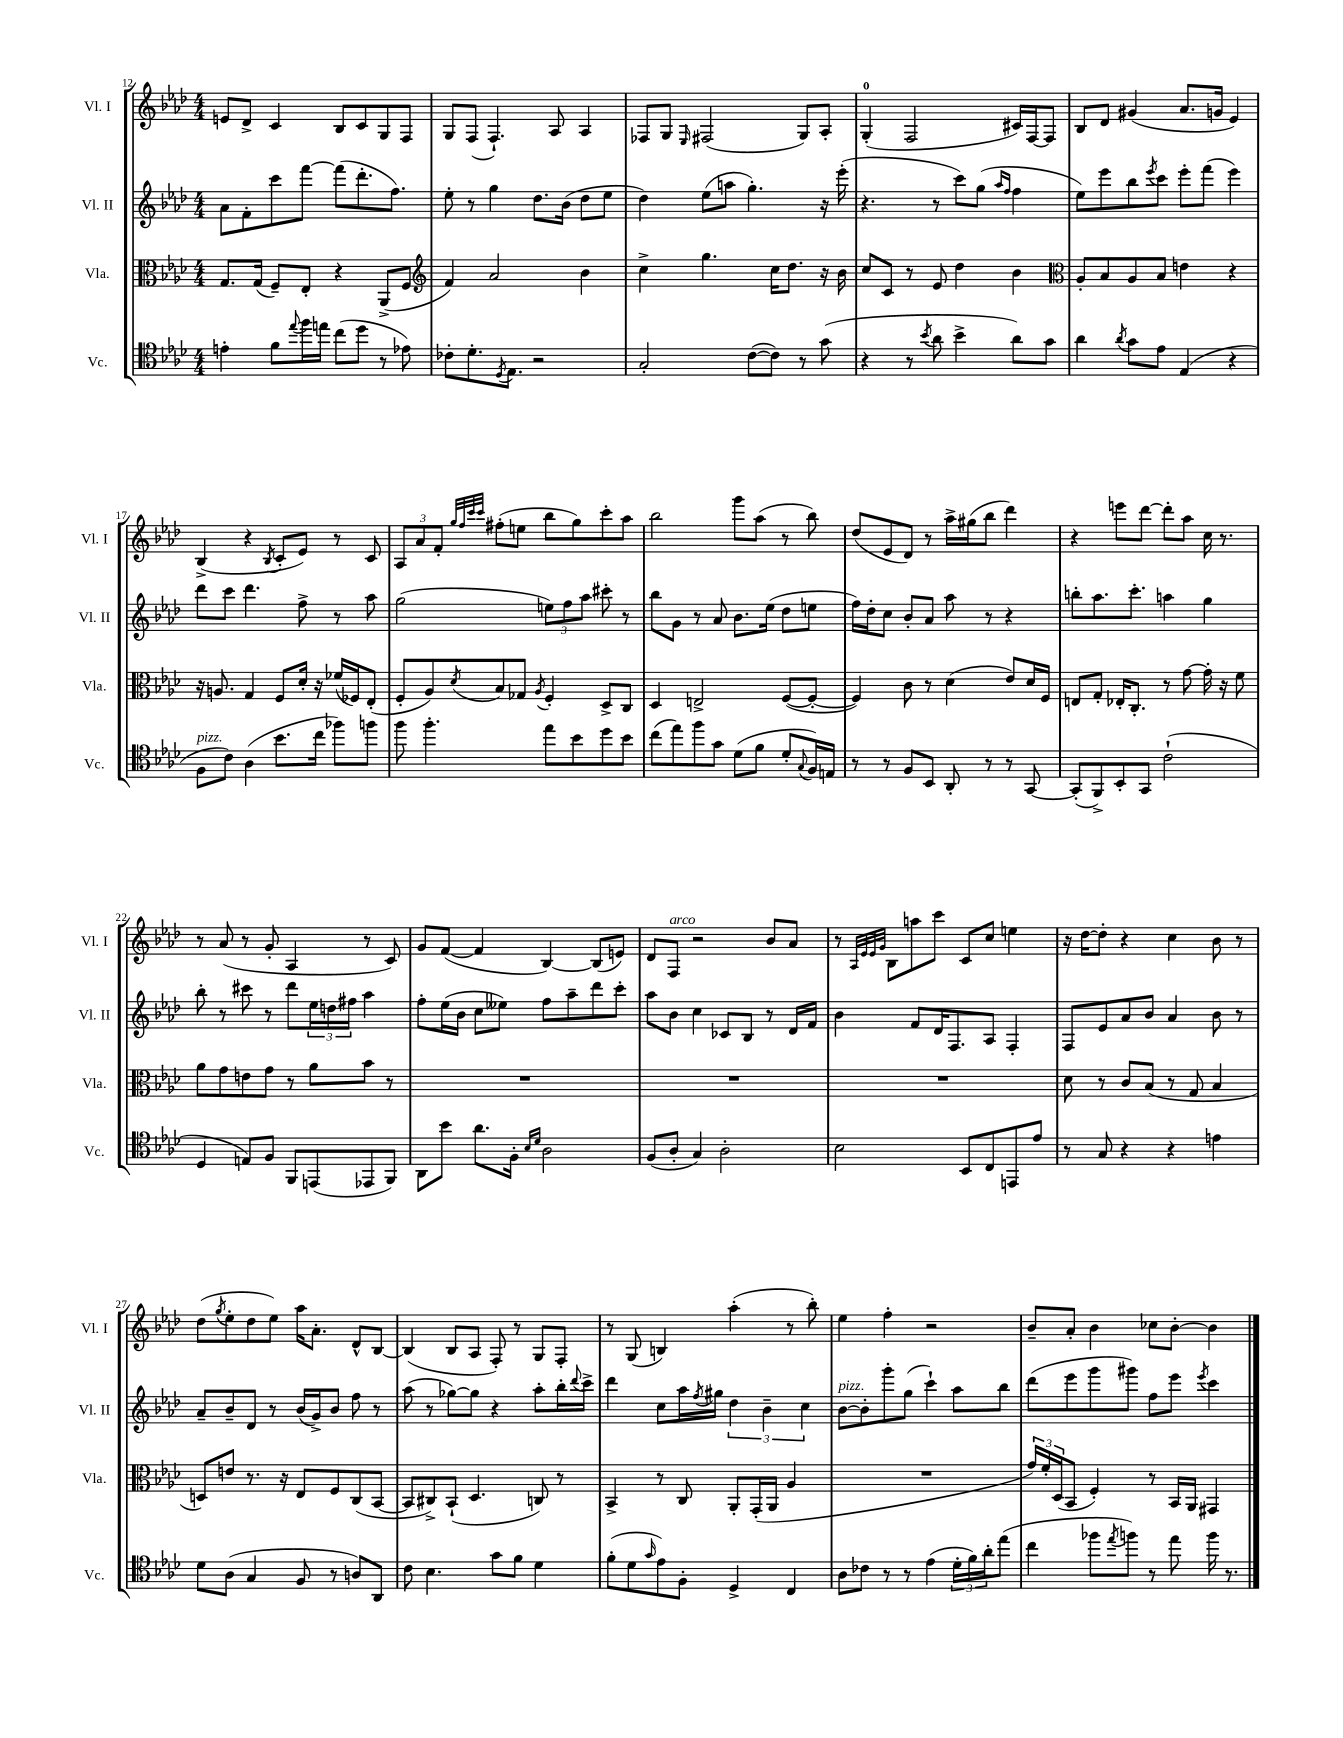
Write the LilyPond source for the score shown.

<<
\new StaffGroup <<
\new Staff = "s0" \with { instrumentName = "Vl. I" shortInstrumentName = "Vl. I" } {
    \clef treble \key aes \major \numericTimeSignature \time 4/4
    e'8 des'8-> c'4 bes8 c'8 g8 f8 |
    g8 f8( f4.-!) aes8 aes4 |
    fes8 g8 \grace { ees16 } fis2( g8) aes8-. |
    g4-0-.( f2 cis'16) f16~ f8 |
    bes8 des'8 gis'4( aes'8. g'16 ees'4) |
    bes4->( r4 \acciaccatura { bes8 } c'8-. ees'8) r8 c'8 |
    \tuplet 3/2 { aes8 aes'8 f'8-. } \grace { g''32 f''32 c'''32 c'''32 } fis''8-.( e''8 bes''8 g''8) c'''8-. aes''8 |
    bes''2 g'''8 aes''8( r8 bes''8) |
    des''8( ees'8 des'8) r8 aes''16-> gis''16( bes''8 des'''4) |
    r4 e'''8 des'''8~ des'''8-. aes''8 c''16 r8. |
    r8 aes'8( r8 g'8-. aes4 r8 c'8) |
    g'8 f'8~( f'4 bes4~) bes8( e'8) |
    des'8 f8^\markup { \italic "arco" } r2 bes'8 aes'8 |
    r8 \grace { aes32 ees'32 ees'32 g'32 } bes8 a''8 c'''8 c'8 c''8 e''4 |
    r16 des''16~ des''8-. r4 c''4 bes'8 r8 |
    des''8( \acciaccatura { g''8 } ees''8-. des''8 ees''8) aes''16 aes'8.-. des'8-^ bes8~ |
    bes4( bes8 aes8 f8-.) r8 g8 f8-. |
    r8 g8( b4) aes''4-.( r8 bes''8-.) |
    ees''4 f''4-. r2 |
    bes'8-- aes'8-. bes'4 ces''8 bes'8~-. bes'4 \bar "|." |
}
\new Staff = "s1" \with { instrumentName = "Vl. II" shortInstrumentName = "Vl. II" } {
    \clef treble \key aes \major \numericTimeSignature \time 4/4
    aes'8 f'8-. c'''8 f'''8~ f'''8( des'''8.-. f''8.) |
    ees''8-. r8 g''4 des''8. bes'16( des''8 ees''8 |
    des''4) ees''8( a''8 g''4.-.) r16 ees'''16-.( |
    r4. r8 c'''8) g''8( \grace { aes''16 f''16 } f''4 |
    ees''8) ees'''8 bes''8 \acciaccatura { ees'''8 } c'''8 ees'''8-. f'''8( ees'''4) |
    des'''8 c'''8 des'''4. f''8-> r8 aes''8 |
    g''2( \tuplet 3/2 { e''8) f''8 aes''8 } cis'''8-. r8 |
    bes''8 g'8 r8 aes'8 bes'8. ees''16( des''8 e''8 |
    f''16) des''16-. c''8 bes'8-. aes'8 aes''8 r8 r4 |
    b''8-. aes''8. c'''8.-. a''4 g''4 |
    bes''8-. r8 cis'''8 r8 des'''8 \tuplet 3/2 { ees''16 d''16 fis''16 } aes''4 |
    f''8-. ees''16( bes'16 c''8 eeses''8) f''8 aes''8-- des'''8 c'''8-. |
    aes''8 bes'8 c''4 ces'8 bes8 r8 des'16 f'16 |
    bes'4 f'8 des'16 f8. aes8 f4-. |
    f8 ees'8 aes'8 bes'8 aes'4 bes'8 r8 |
    aes'8-- bes'8-- des'8 r8 bes'16( g'16->) bes'8 f''8 r8 |
    aes''8( r8 ges''8~) ges''8 r4 aes''8-. bes''16-. \appoggiatura { des'''8 } c'''16-> |
    des'''4 c''8 aes''16 \acciaccatura { f''8 } gis''16 \tuplet 3/2 { des''4 bes'4-- c''4 } |
    bes'8~^\markup { \italic "pizz." } bes'8-. g'''8-. g''8( c'''4-!) aes''8 bes''8 |
    des'''8( ees'''8 g'''8 gis'''8) f''8 ees'''8 \acciaccatura { ees'''8 } c'''4 \bar "|." |
}
\new Staff = "s2" \with { instrumentName = "Vla." shortInstrumentName = "Vla." } {
    \clef alto \key aes \major \numericTimeSignature \time 4/4
    g8. g16( f8--) ees8-. r4 aes,8->( f8 |
    \clef treble f'4) aes'2 bes'4 |
    c''4-> g''4. c''16 des''8. r16 bes'16 |
    c''8 c'8 r8 ees'8 des''4 bes'4 |
    \clef alto aes8-. bes8 aes8 bes8 e'4 r4 |
    r16 a8. g4 f8 des'16-. r16 fes'16( fes16) ees8-.( |
    f8-. aes8) \acciaccatura { des'8 } bes8 ges8 \acciaccatura { aes8 } f4-. des8-> c8 |
    des4 e2-> f8~( f8~-. |
    f4) c'8 r8 des'4( ees'8) des'16 f16 |
    e8 g8-. ees16-. c8.-. r8 g'8~ g'16-. r16 f'8 |
    aes'8 g'8 e'8 g'8 r8 aes'8 bes'8 r8 |
    R1 |
    R1 |
    R1 |
    des'8 r8 c'8 bes8( r8 g8 bes4 |
    d8) e'8 r8. r16 ees8 f8 c8( bes,8~ |
    bes,8 cis8->) bes,8-!( des4. c8) r8 |
    bes,4-> r8 c8 aes,8-. g,16-.( aes,16 aes4 |
    R1 |
    \tuplet 3/2 { g'16) f'16-. des16( } bes,8 f4-.) r8 bes,16 aes,16 gis,4 \bar "|." |
}
\new Staff = "s3" \with { instrumentName = "Vc." shortInstrumentName = "Vc." } {
    \clef tenor \key aes \major \numericTimeSignature \time 4/4
    e'4-. f'8 \appoggiatura { ees''8 } f''16 e''16 c''8( des''8 r8 ees'8) |
    ces'8-. des'8.-. \acciaccatura { des8 } ees8. r2 |
    g2-. c'8~( c'8) r8 g'8( |
    r4 r8 \acciaccatura { bes'8 } aes'8 bes'4-> aes'8) g'8 |
    aes'4 \acciaccatura { aes'8 } g'8 ees'8 ees4( r4 |
    f8^\markup { \italic "pizz." } c'8) aes4( bes'8. c''16 fes''8) f''8 |
    f''8 f''4.-. ees''8 bes'8 des''8 bes'8 |
    c''8( ees''8) f''8 g'8 des'8( f'8 des'8-. \appoggiatura { g8 } f16) e16 |
    r8 r8 f8 bes,8 aes,8-. r8 r8 g,8~ |
    g,8-.( f,8->) bes,8-. g,8 c'2-!( |
    des4 e8) f8 f,8 e,8( ees,8 f,8) |
    aes,8 bes'8 aes'8. f16-. \grace { bes16 des'16 } aes2 |
    f8( aes8-. g4) aes2-. |
    bes2 bes,8 c8 e,8 ees'8 |
    r8 g8 r4 r4 e'4 |
    des'8 aes8( g4 f8 r8 a8) aes,8 |
    c'8 bes4. g'8 f'8 des'4 |
    f'8-.( des'8 \grace { g'16 } ees'8) f8-. des4-> c4 |
    aes8 ces'8 r8 r8 ees'4( \tuplet 3/2 { des'16-. f'16) aes'16-. } ees''8( |
    c''4 fes''8 \acciaccatura { ees''8 } f''8) r8 ees''8 f''16 r8. \bar "|." |
}
>>
>>
\layout { \context { \Score currentBarNumber = #12 } }
